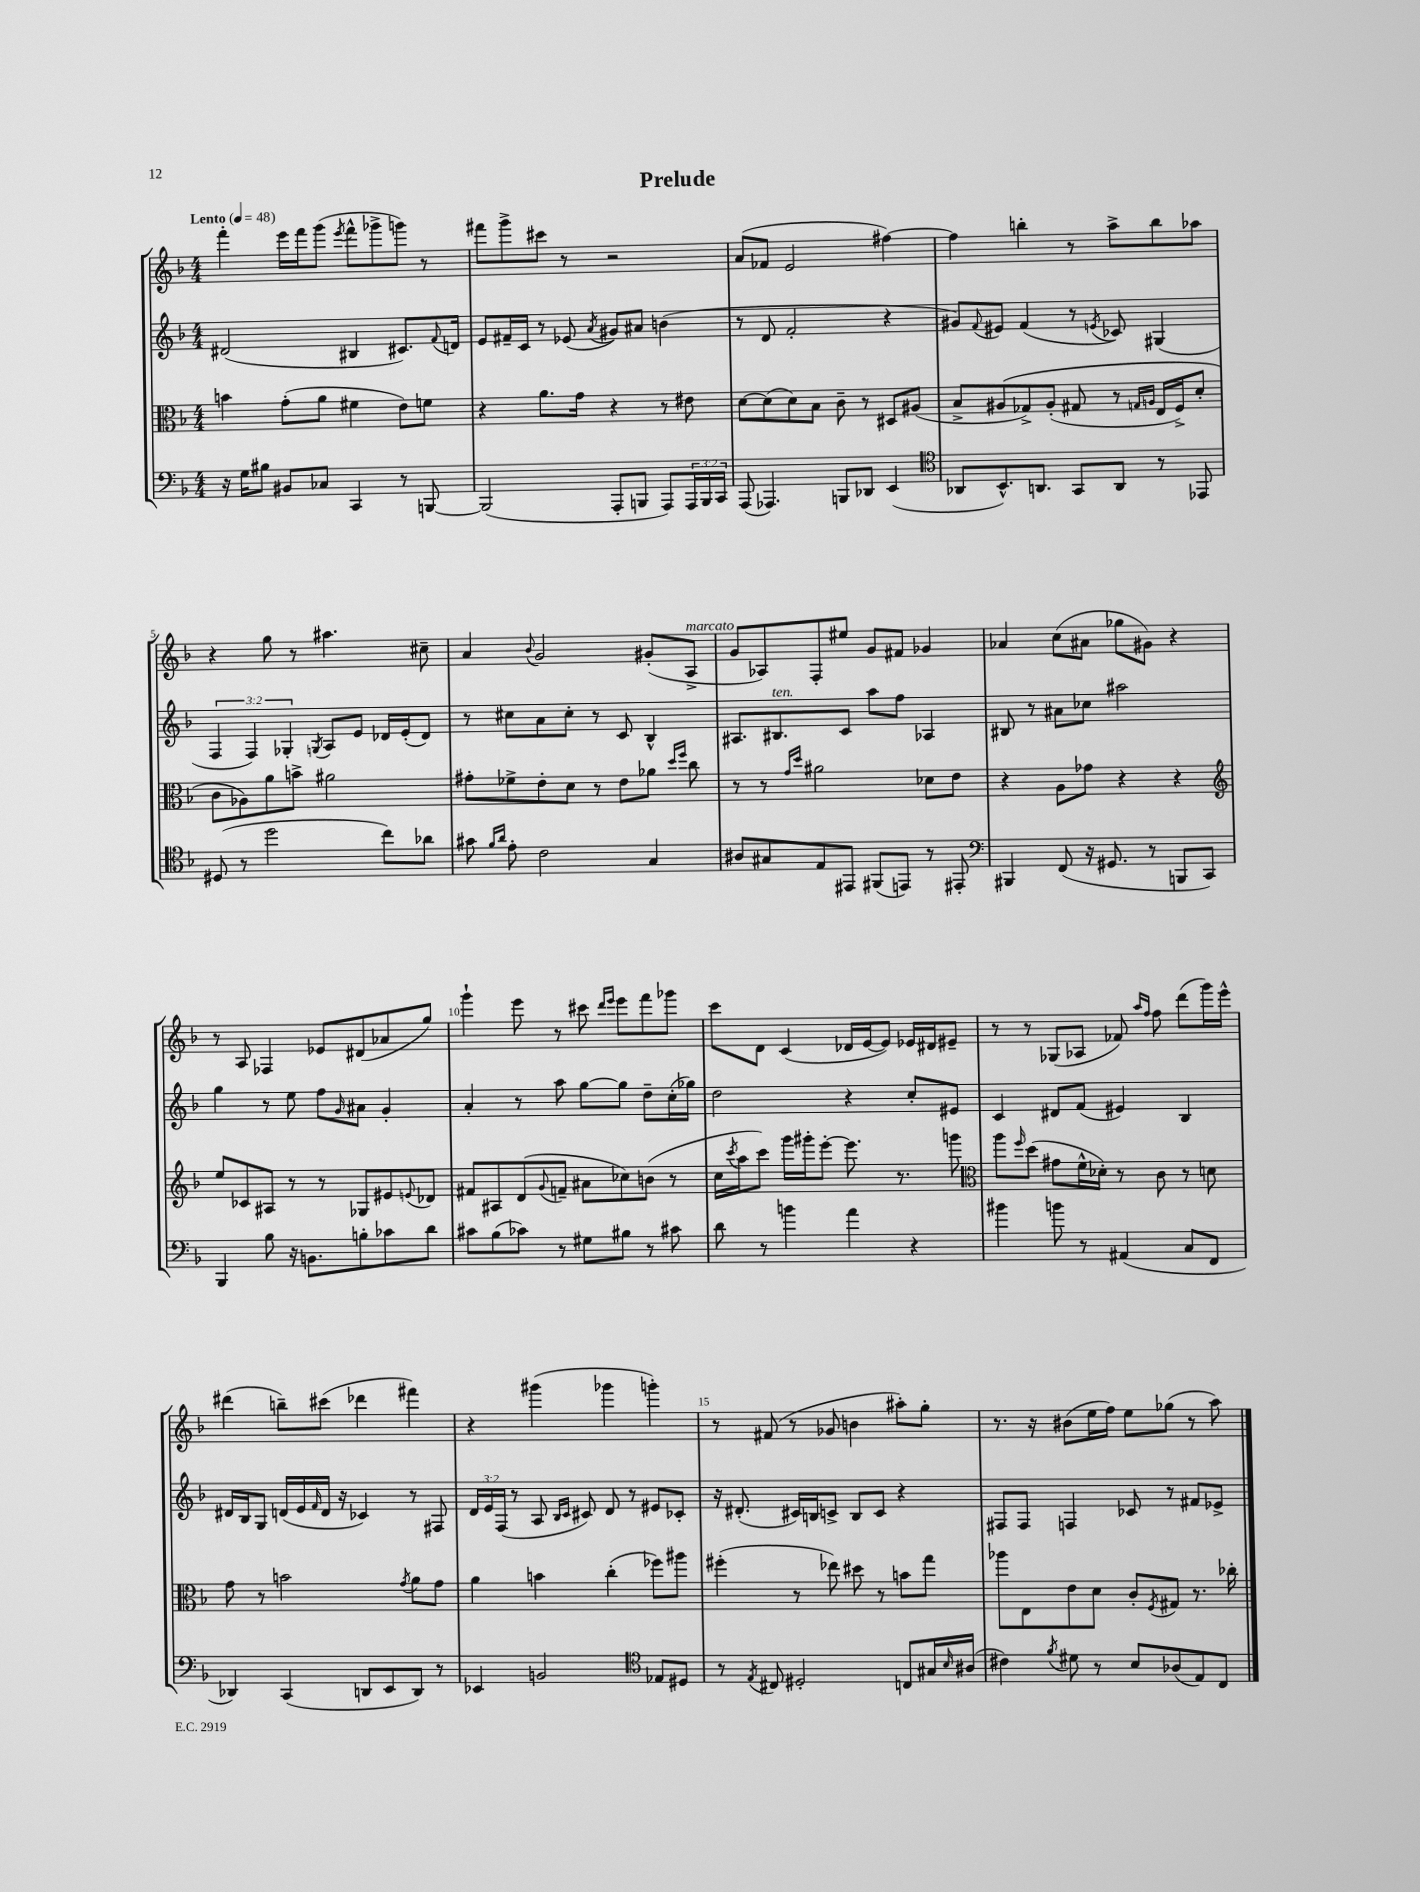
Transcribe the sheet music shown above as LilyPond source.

\header { title = "Prelude" }
<<
\new StaffGroup <<
\new Staff = "s0" {
    \clef treble \key f \major \numericTimeSignature \time 4/4 \tempo "Lento" 4 = 48
    f'''4-. e'''16 f'''16 g'''8( \acciaccatura { e'''8 } f'''8-^ ges'''8-> g'''8) r8 |
    fis'''8 g'''8-> cis'''8 r8 r2 |
    a'8( fes'8 e'2 fis''4~) |
    fis''4 b''4-. r8 a''8-> b''8 aes''8 |
    r4 g''8 r8 ais''4. cis''8-- |
    a'4 \appoggiatura { bes'8 } g'2 gis'8-.( a8->^\markup { \italic "marcato" } |
    g'8 aes8) f8-. eis''8 g'8 fis'8 ges'4 |
    aes'4 c''8( ais'8 ges''8 gis'8) r4 |
    r8 a8 fes4 ees'8 dis'8( aes'8 g''8) |
    g'''4-! e'''8 r8 cis'''8 \grace { d'''16 e'''16 } e'''8 f'''8 ges'''8 |
    c'''8 d'8 c'4( des'16 e'16~ e'8) ees'16 dis'16 eis'8-- |
    r8 r8 ges8( aes8 fes'8) \grace { a''16 f''16 } f''8 d'''8( g'''16) e'''16-^ |
    dis'''4( b''8--) cis'''8( des'''4 fis'''4) |
    r4 gis'''4( ges'''4 g'''4-.) |
    r8 fis'8( r8 ges'8 b'4 ais''8-.) g''8-. |
    r8. r16 bis'8( e''16 f''16) e''8 ges''8( r8 a''8) \bar "|." |
}
\new Staff = "s1" {
    \clef treble \key f \major \numericTimeSignature \time 4/4 \override Staff.TupletNumber.text = #tuplet-number::calc-fraction-text
    dis'2( bis4 cis'8.) \appoggiatura { f'8 } d'16 |
    e'8 fis'16-- c'16 r8 ees'8( \acciaccatura { a'8 } gis'8) ais'8 b'4( |
    r8 d'8 f'2-. r4 |
    gis'8) \appoggiatura { f'8 } eis'8 f'4( r8 \acciaccatura { e'8 } ces'8) gis4( |
    \tuplet 3/2 { f4 f4) ges4-. } \acciaccatura { g8 } a8 e'8 des'16 e'16-.( des'8) |
    r8 cis''8 a'8 cis''8-. r8 c'8 bes4-^ |
    ais8. bis8.^\markup { \italic "ten." } c'8 a''8 f''8 aes4 |
    bis8 r8 ais'8 ces''8 ais''2 |
    g''4 r8 e''8 f''8 \grace { g'16 } ais'8 g'4-. |
    a'4-. r8 a''8 g''8~ g''8 d''8-- c''16-.( ges''16) |
    d''2 r4 c''8-. eis'8 |
    c'4 dis'8 f'8( eis'4) bes4 |
    dis'16 bes16 g8 d'16( e'16 \grace { f'16 } d'16 r16 ces'4) r8 fis8 |
    \tuplet 3/2 { d'16 e'16 f16( } r8 a8 \grace { bes16 c'16 } cis'8) d'8 r8 eis'8 ces'8-. |
    r16 dis'8.-.( cis'16) b16 c'8-> b8 c'8 r4 |
    fis8 fis8 f4 ces'8 r8 fis'8 ees'8-> \bar "|." |
}
\new Staff = "s2" {
    \clef alto \key f \major \numericTimeSignature \time 4/4
    b'4 g'8-.( a'8 fis'4 e'8) f'8 |
    r4 a'8. g'16 r4 r8 eis'8 |
    d'8~ d'8( d'8) bes8 c'8-- r8 dis8 ais8( |
    bes8-> ais8\( ges8->) ais8-.( gis8 r8 \grace { g16 a16 } e16 f16->) d'8-. |
    c'8 aes8\) a'8 b'8-> ais'2 |
    gis'8-. fes'8-> e'8-. d'8 r8 e'8 aes'8 \grace { d''16 f''16 } c''8 |
    r8 r8 \grace { g'16 d''16 } ais'2 des'8 e'8 |
    r4 a8 ges'8 r4 r4 |
    \clef treble e''8 ces'8 ais8 r8 r8 ges8 eis'8 \appoggiatura { e'8 } des'8 |
    fis'8 ais8 d'8( \appoggiatura { g'8 } f'8-- ais'8 ces''8) b'8( r8 |
    c''16 \acciaccatura { c'''8 } a''16 c'''8) g'''16 gis'''16-. e'''8~-. e'''8. r8. g'''8 |
    \clef alto a''8 \grace { f''16 } d''8( gis'8 f'16-^ des'16-.) r8 c'8 r8 d'8 |
    g'8 r8 b'2 \acciaccatura { g'8 } a'8 g'8 |
    a'4 b'4 c''4-.( fes''8) ais''8 |
    fis''4-.( r8 ees''8) dis''8 r8 b'8 g''8 |
    aes''8 e8 e'8 d'8 c'8-. \acciaccatura { f8 } gis8 r8. ces''16-. \bar "|." |
}
\new Staff = "s3" {
    \clef bass \key f \major \numericTimeSignature \time 4/4 \override Staff.TupletNumber.text = #tuplet-number::calc-fraction-text
    r16 g16 bis8 bis,8 ces8 c,4 r8 b,,8~ |
    b,,2( a,,8-. b,,8 a,,8) \tuplet 3/2 { a,,16 b,,16 c,16 } |
    a,,8( aes,,4.) b,,8 des,8 e,4( |
    \clef tenor aes,8 bes,8.-^) a,8. g,8 a,8 r8 ees,8 |
    dis8( r8 d''2 c''8) aes'8 |
    gis'8 \grace { f'16 a'16 } e'8-. c'2 g4 |
    ais8 gis8 e8 eis,8 fis,8( e,8) r8 eis,8-. |
    \clef bass bis,,4 f,8( r16 gis,8. r8 b,,8 c,8) |
    bes,,4 bes8 r16 b,8. b8-. ces'8 d'8 |
    cis'8 bes8( ces'8) r8 gis8 bis8 r8 cis'8 |
    d'8 r8 b'4 a'4 r4 |
    bis'4 b'8 r8 ais,4( c8 f,8 |
    des,4) c,4( d,8 e,8 d,8) r8 |
    ees,4 b,2 \clef tenor ees8 dis8 |
    r8 \acciaccatura { e8 } cis8 dis2-. c8 gis16 \grace { bes16 } ais16( |
    cis'4) \acciaccatura { f'8 } dis'8 r8 bes8 aes8( e8) c8 \bar "|." |
}
>>
>>
\layout { \context { \Score \override BarNumber.break-visibility = ##(#f #t #t) barNumberVisibility = #(every-nth-bar-number-visible 5) } }
